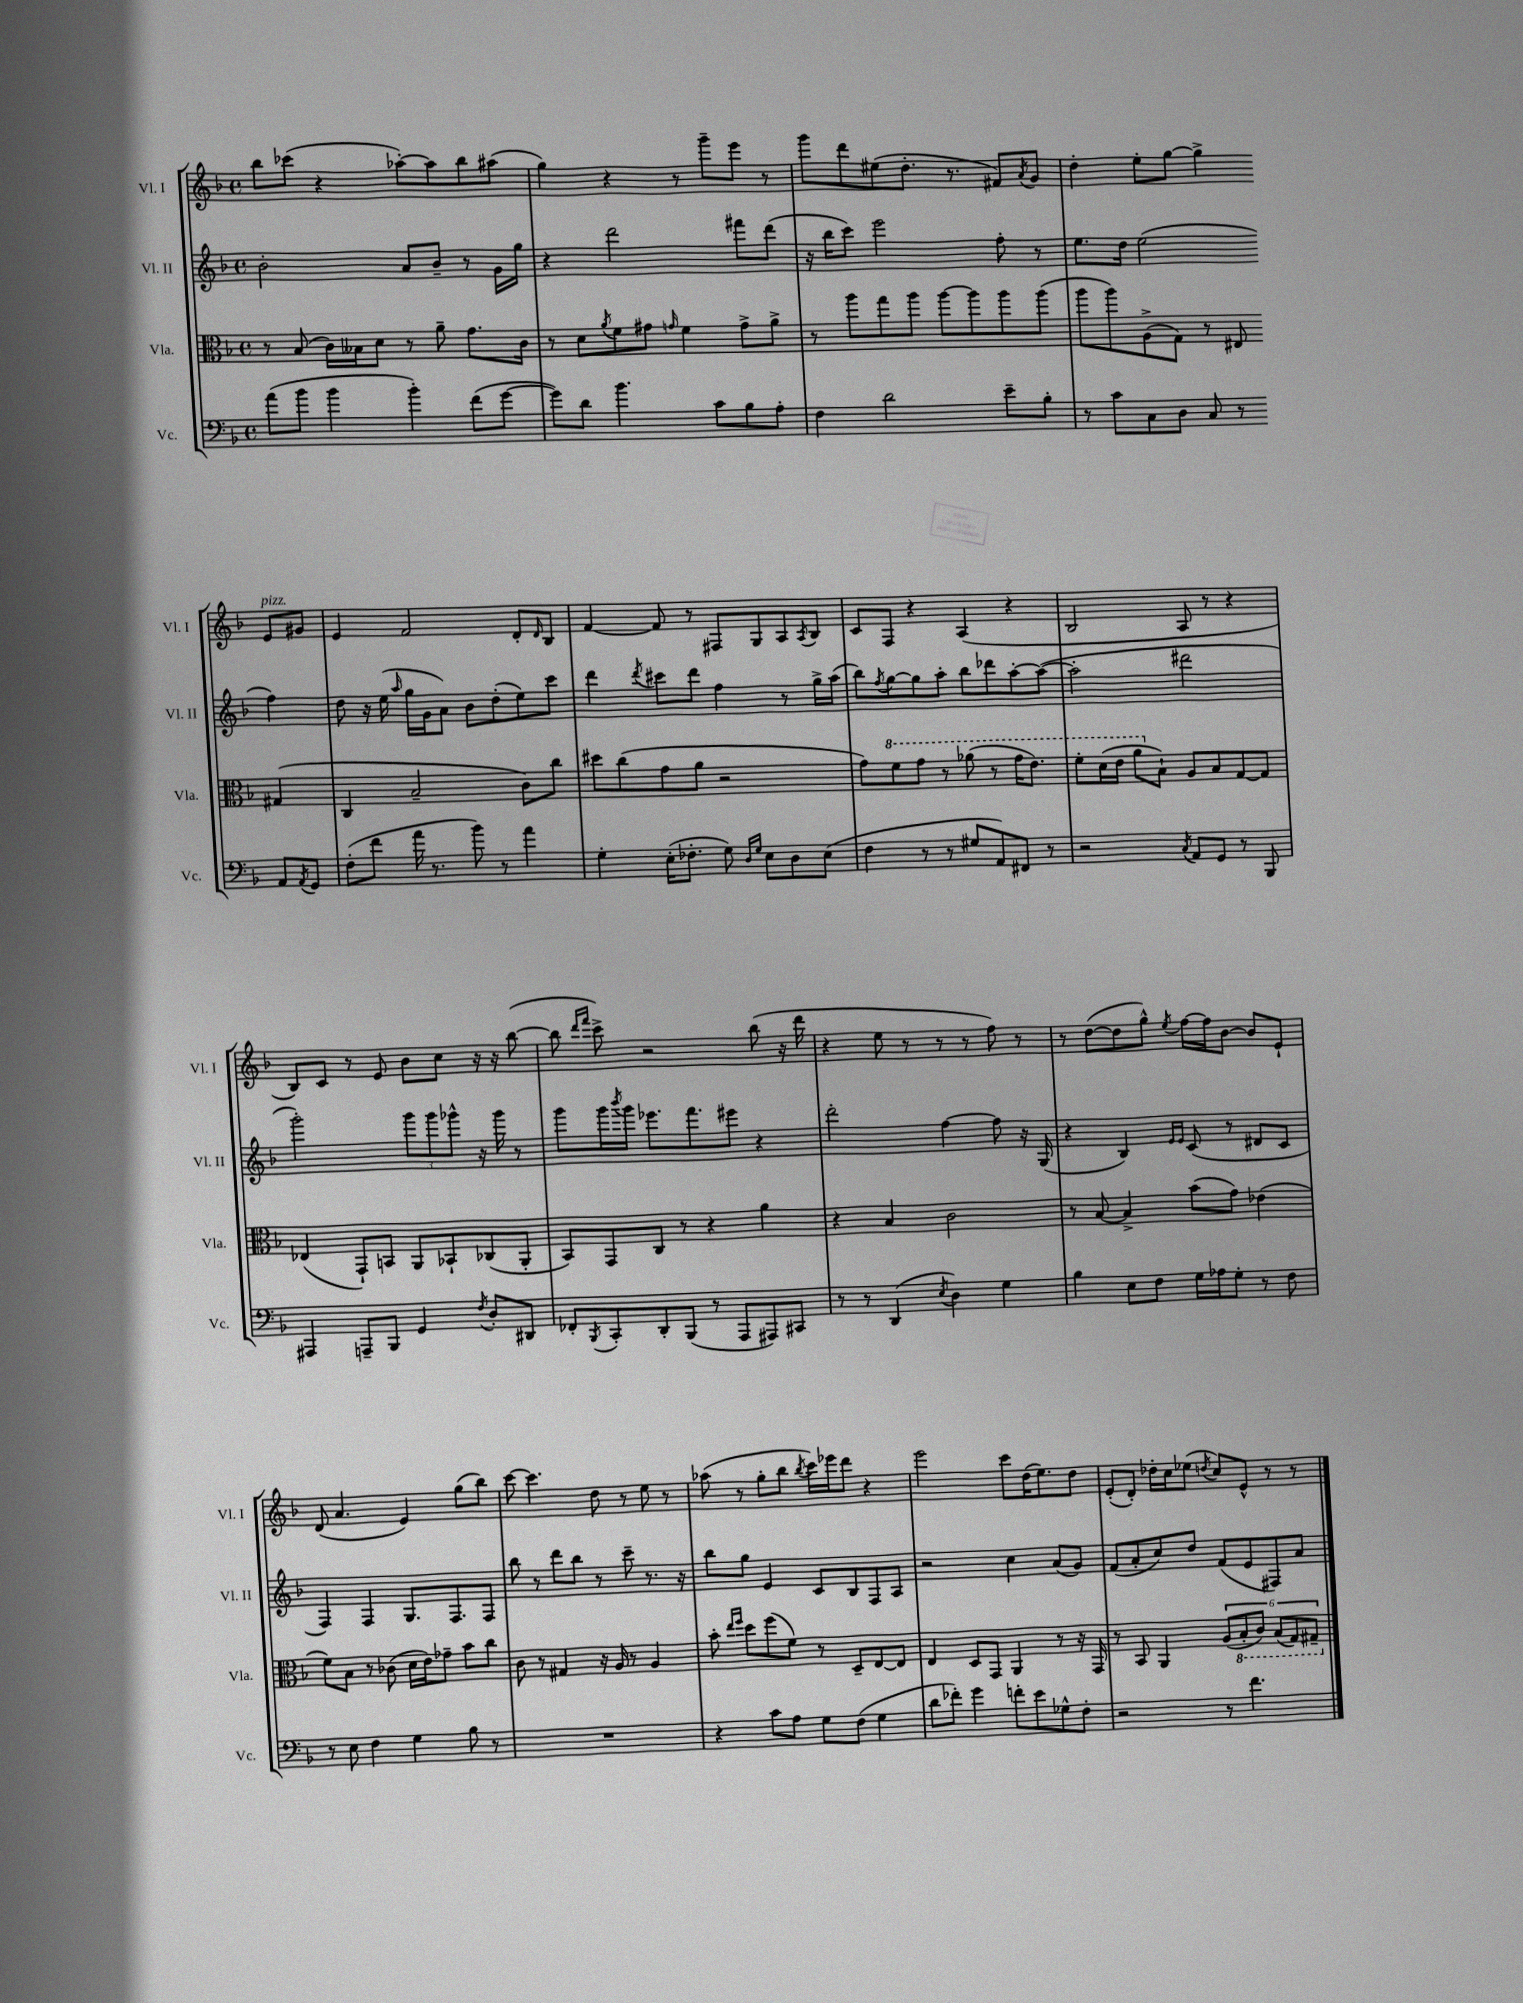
<<
\new StaffGroup <<
\new Staff = "s0" \with { instrumentName = "Vl. I" shortInstrumentName = "Vl. I" } {
    \clef treble \key f \major \defaultTimeSignature \time 4/4
    bes''8 ces'''8( r4 aes''8~-.) aes''8 bes''8 ais''8( |
    g''4) r4 r8 g'''8-- e'''8 r8 |
    g'''8 d'''8 eis''8( d''8.-. r8. fis'8) \acciaccatura { a'8 } g'8 |
    d''4-. e''8-. g''8~ g''4-> e'8^\markup { \italic "pizz." } gis'8 |
    e'4 f'2 d'8-. \grace { d'16 } bes8 |
    f'4~ f'8 r8 fis8 g8 a8 \acciaccatura { a8 } bes8 |
    c'8 f8 r4 a4( r4 |
    bes2 a8 r8 r4 |
    bes8) c'8 r8 e'8 bes'8 c''8 r16 r16 bes''8~( |
    bes''8 \grace { d'''16 f'''16 } c'''8->) r2 bes''8( r16 d'''16 |
    r4 e''8 r8 r8 r8 f''8) r8 |
    r8 d''8~( d''8 g''8-^) \acciaccatura { e''8 } f''16~ f''16 bes'8~ bes'8 e'8-! |
    d'8( a'4. e'4) g''8( bes''8) |
    c'''8~ c'''4. d''8 r8 e''8 r8 |
    aes''8( r8 g''8-. bes''8 \acciaccatura { bes''8 } c'''16) ees'''16 d'''8 r4 |
    e'''2 c'''8 d''16( e''8.) d''8 |
    e'8-.( d'8-.) des''16-. c''16 ees''8( \acciaccatura { d''8 } c''8) e'8-^ r8 r8 \bar "|." |
}
\new Staff = "s1" \with { instrumentName = "Vl. II" shortInstrumentName = "Vl. II" } {
    \clef treble \key f \major \defaultTimeSignature \time 4/4
    bes'2-. a'8 bes'8-- r8 g'16 g''16 |
    r4 d'''2 fis'''8 d'''8( |
    r16 bes''16 c'''8) e'''2 f''8-. r8 |
    e''8. d''16 e''2( f''4) |
    d''8 r16 e''16( \grace { a''16 } g''16 g'16 a'8) bes'8 d''8-.( e''8) c'''8 |
    d'''4 \acciaccatura { d'''8 } cis'''8 d'''8 f''4 r8 g''16-> a''16( |
    bes''8) \acciaccatura { f''8 } g''8~ g''8 a''8-. bes''8 des'''8 a''8~-. a''8~( |
    a''2-. dis'''2 |
    g'''2-.) \tuplet 3/2 { g'''8 g'''8 ges'''8-^ } r16 ges'''16 r8 |
    g'''8 g'''16 \acciaccatura { bes'''8 } g'''16 ees'''8. f'''8. eis'''8 r4 |
    d'''2-. f''4~ f''8 r16 g16( |
    r4 bes4) \grace { e'16 e'16 } c'8( r8 dis'8 c'8 |
    f4) f4 g8. f8. f8 |
    bes''8 r8 d'''8 bes''8 r8 c'''8-- r8. r16 |
    bes''8 g''8 e'4 c'8 bes8 f8 a8 |
    r2 c''4 a'8( g'8) |
    f'8( a'8-. c''8) d''8 f'8( e'8 fis8) a'8 \bar "|." |
}
\new Staff = "s2" \with { instrumentName = "Vla." shortInstrumentName = "Vla." } {
    \clef alto \key f \major \defaultTimeSignature \time 4/4
    r8 bes8( c'16) beses16 d'8 r8 a'8-- g'8. c'16 |
    r8 d'8 \acciaccatura { a'8 } f'8 gis'8 \grace { g'16 } f'4 g'8-> a'8-> |
    r8 a''8 g''8 a''8 a''8~ a''8 a''8 a''8( |
    a''8 a''8) a8->( g8) r8 eis8 gis4( |
    c4 bes2-- c'8) c''8 |
    dis''8 c''8( g'8 a'8 r2 |
    g'8) \ottava #1 f''8 g''8 r8 aes''8( r8 g''16 e''8.) |
    f''8-. d''16( e''16 a''8 \ottava #0 bes8-!) a8 bes8 g8~ g8 |
    ees4( g,8-!) b,8 a,8 bes,8-! ces8( a,8-. |
    bes,8) g,8 c8 r8 r4 a'4 |
    r4 bes4 c'2 |
    r8 bes8~ bes4-> bes'8( g'8) ees'4( |
    f'8) bes8 r8 ces'8( d'16 e'16) ges'8-- bes'8 c''8 |
    c'8 r8 gis4 r16 a16 r8 a4 |
    bes'8-. \grace { e''16 f''16 } d''8 f''8( f'8) r8 d8-- e8~ e8 |
    e4 d8 g,8 a,4 r8 r16 g,16 |
    r8 bes,8 a,4 \tuplet 6/4 { a8( \ottava #-1 bes,8-. c8) bes,8( g,8) gis,8-- \ottava #0 } \bar "|." |
}
\new Staff = "s3" \with { instrumentName = "Vc." shortInstrumentName = "Vc." } {
    \clef bass \key f \major \defaultTimeSignature \time 4/4
    a'8( bes'8 bes'4 bes'4-.) f'8( g'8~ |
    g'8) d'8 bes'4. c'8 bes8 a8-. |
    f4 d'2 e'8-- bes8-. |
    r8 c'8 c8 d8 c8 r8 a,8 \acciaccatura { a,8 } g,8 |
    f8-.( f'8 a'16 r8. bes'8) r8 a'4 |
    g4-. e16-.( fes8.-. g8) \grace { d16 g16 } e8 d8 e8( |
    f4 r8 r8 gis8 a,8) fis,8 r8 |
    r2 \acciaccatura { c8 } a,8 g,8 r8 bes,,8 |
    ais,,4 a,,8-- bes,,8 g,4 \acciaccatura { f8 } d8-. dis,8 |
    fes,8-. \acciaccatura { bes,,8 } c,8-. d,8-. bes,,8( r8 a,,8 ais,,8) cis,8 |
    r8 r8 d,4( \acciaccatura { e8 } d4) g4 |
    bes4 e8 f8 g16 aes16 g8-. r8 f8 |
    r8 e8 f4 g4 bes8 r8 |
    R1 |
    r4 c'8 a8 g8 f8( g4 |
    d'8 fes'8-.) g'4 f'8-. e'8 ges8-^ f8-. |
    r2 r8 f'4. \bar "|." |
}
>>
>>
\layout { \context { \Score \remove "Bar_number_engraver" } }
